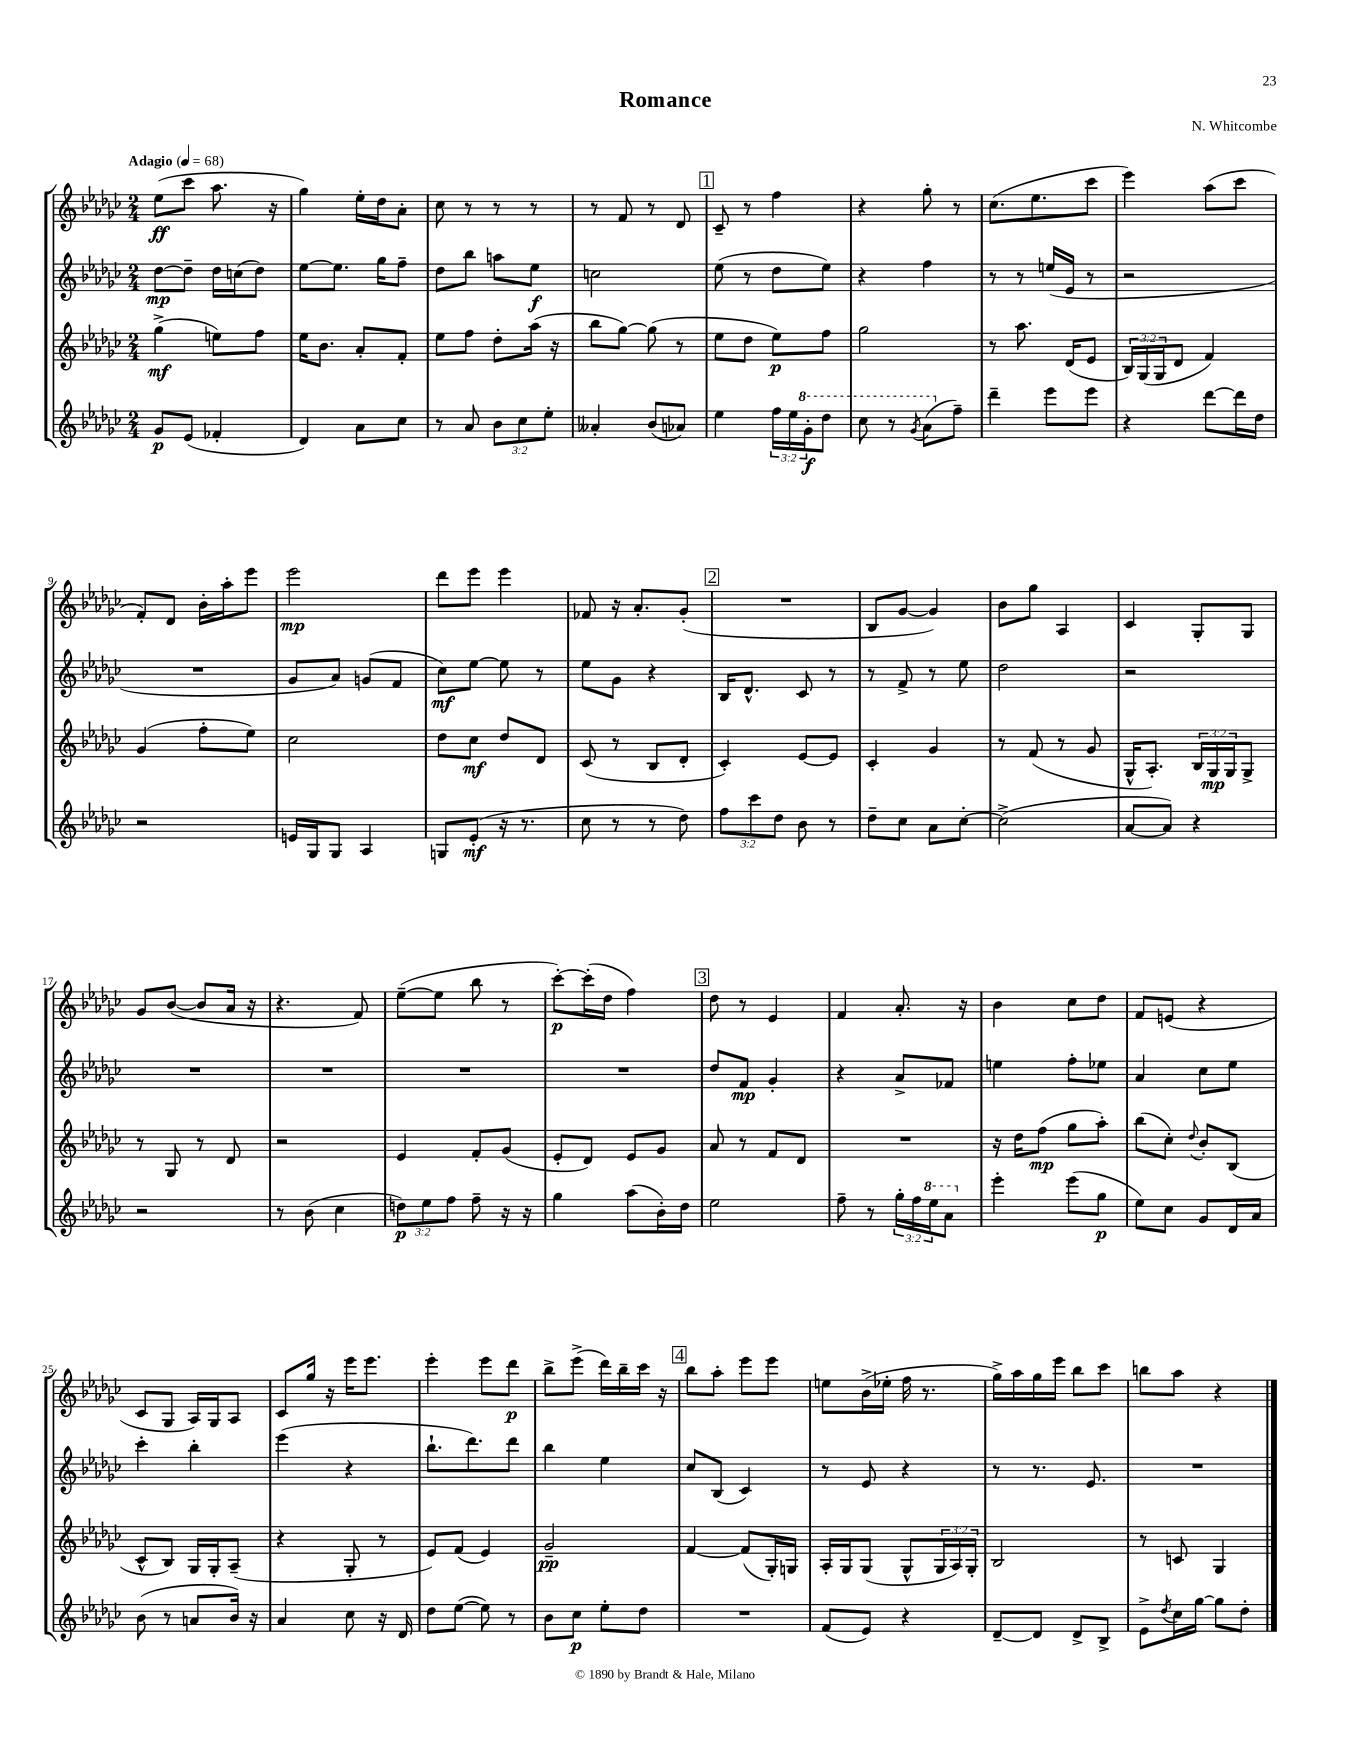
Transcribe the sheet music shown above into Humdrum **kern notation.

**kern	**dynam	**kern	**dynam	**kern	**dynam	**kern	**dynam
*part4	*part4	*part3	*part3	*part2	*part2	*part1	*part1
*staff4	*staff4	*staff3	*staff3	*staff2	*staff2	*staff1	*staff1
*clefG2	*	*clefG2	*	*clefG2	*	*clefG2	*
*k[b-e-a-d-g-c-]	*	*k[b-e-a-d-g-c-]	*	*k[b-e-a-d-g-c-]	*	*k[b-e-a-d-g-c-]	*
*M2/4	*	*M2/4	*	*M2/4	*	*M2/4	*
*MM68	*	*MM68	*	*MM68	*	*MM68	*
=1	=1	=1	=1	=1	=1	=1	=1
!	!	!	!	!	!	!LO:TX:a:B:t=Adagio	!
8g-/L	p	(4gg-^\	mf	[8dd-\L	mp	(8ee-\L	ff
(8e-/J	.	.	.	8dd-~\J]	.	8ccc-\J	.
4f-X'/	.	8een\L)	.	16dd-\LL	.	8.aa-\	.
.	.	.	.	(16ccn\J	.	.	.
.	.	8ff\J	.	8dd-\J)	.	.	.
.	.	.	.	.	.	16r	.
=2	=2	=2	=2	=2	=2	=2	=2
4d-/)	.	16ee-\KL	.	[8ee-\L	.	4gg-\)	.
.	.	8.b-\J	.	.	.	.	.
.	.	.	.	8.ee-\J]	.	.	.
8a-\L	.	8a-'/L	.	.	.	16ee-'\LL	.
.	.	.	.	16gg-\KL	.	16dd-\J	.
8cc-\J	.	8f'/J	.	8ff~\J	.	8a-'\J	.
=3	=3	=3	=3	=3	=3	=3	=3
8r	.	8ee-\L	.	8dd-\L	.	8cc-\	.
8a-/	.	8ff\J	.	8bb-\J	.	8r	.
12b-\L	.	8dd-'\L	.	8aan\L	.	8r	.
12cc-\	.	.	.	.	.	.	.
.	.	(16aa-\Jk	.	8ee-\J	f	8r	.
12ee-'\J	.	.	.	.	.	.	.
.	.	16r	.	.	.	.	.
=4	=4	=4	=4	=4	=4	=4	=4
4a--X'/	.	8bb-\L	.	2ccn\	.	8r	.
.	.	[8gg-\J)	.	.	.	8f/	.
(8b-/L	.	(8gg-\]	.	.	.	8r	.
8a-X/J)	.	8r	.	.	.	8d-/	.
!!LO:REH:place=s1:t=1
=5	=5	=5	=5	=5	=5	=5	=5
4ee-\	.	8ee-\L	.	(8ee-\	.	8c-~/	.
.	.	8dd-\J	.	8r	.	8r	.
24ff\LL	.	8ee-\L)	p	8dd-\L	.	4ff\	.
24ee-\	.	.	.	.	.	.	.
*8va	*	*	*	*	*	*	*
24gg-'\J	f	.	.	.	.	.	.
8ddd-\J	.	8ff\J	.	8ee-\J)	.	.	.
=6	=6	=6	=6	=6	=6	=6	=6
8ccc-\	.	2gg-\	.	4r	.	4r	.
8r	.	.	.	.	.	.	.
8qgg-/	.	.	.	.	.	.	.
(8aa-\L	.	.	.	4ff\	.	8gg-'\	.
*X8va	*	*	*	*	*	*	*
8ff~\J)	.	.	.	.	.	8r	.
=7	=7	=7	=7	=7	=7	=7	=7
4ddd-~\	.	8r	.	8r	.	(8.cc-\L	.
.	.	8.aa-\	.	8r	.	.	.
.	.	.	.	.	.	8.ee-\	.
8eee-\L	.	.	.	(16een/LL	.	.	.
.	.	(16d-/KL	.	16e-/JJ	.	.	.
8eee-\J	.	8e-/J	.	8r	.	8ccc-\J	.
=8	=8	=8	=8	=8	=8	=8	=8
4r	.	24B-/LL)	.	2r	.	4eee-\)	.
.	.	(24G-/	.	.	.	.	.
.	.	24G-/J	.	.	.	.	.
.	.	8d-/J	.	.	.	.	.
[8ddd-\L	.	4f/)	.	.	.	(8aa-\L	.
16ddd-\L]	.	.	.	.	.	8ccc-\J	.
16dd-\JJ	.	.	.	.	.	.	.
!!LO:LB:g=z
=9	=9	=9	=9	=9	=9	=9	=9
2r	.	(4g-/	.	2r	.	8f'/L)	.
.	.	.	.	.	.	8d-/J	.
.	.	8ff'\L	.	.	.	16b-'\LL	.
.	.	.	.	.	.	16aa-'\J	.
.	.	8ee-\J)	.	.	.	8eee-\J	.
=10	=10	=10	=10	=10	=10	=10	=10
16en/LL	.	2cc-\	.	8g-/L	.	2eee-\	mp
16G-/J	.	.	.	.	.	.	.
8G-/J	.	.	.	8a-/J)	.	.	.
4A-/	.	.	.	(8gn/L	.	.	.
.	.	.	.	8f/J	.	.	.
=11	=11	=11	=11	=11	=11	=11	=11
8Gn/L	.	8dd-\L	.	8cc-\L)	mf	8ddd-\L	.
(8e-'/J	mf	8cc-\J	mf	[8ee-\J	.	8eee-\J	.
16r	.	8dd-/L	.	8ee-\]	.	4eee-\	.
8.r	.	.	.	.	.	.	.
.	.	8d-/J	.	8r	.	.	.
=12	=12	=12	=12	=12	=12	=12	=12
8cc-\	.	(8c-/	.	8ee-\L	.	8f-X/	.
8r	.	8r	.	8g-\J	.	16r	.
.	.	.	.	.	.	8.a-'/L	.
8r	.	8B-/L	.	4r	.	.	.
8dd-\)	.	8d-'/J	.	.	.	(8g-'/J	.
!!LO:REH:place=s1:t=2
=13	=13	=13	=13	=13	=13	=13	=13
12ff\L	.	4c-'/)	.	16B-/KL	.	2r	.
.	.	.	.	8.d-^^/J	.	.	.
12ccc-\	.	.	.	.	.	.	.
12dd-\J	.	.	.	.	.	.	.
8b-\	.	[8e-/L	.	8c-/	.	.	.
8r	.	8e-/J]	.	8r	.	.	.
=14	=14	=14	=14	=14	=14	=14	=14
8dd-~\L	.	4c-'/	.	8r	.	8B-/L	.
8cc-\J	.	.	.	8f^/	.	[8g-/J	.
8a-\L	.	4g-/	.	8r	.	4g-/])	.
[8cc-'\J	.	.	.	8ee-\	.	.	.
=15	=15	=15	=15	=15	=15	=15	=15
(2cc-^\]	.	8r	.	2dd-\	.	8b-\L	.
.	.	(8f/	.	.	.	8gg-\J	.
.	.	8r	.	.	.	4A-/	.
.	.	8g-/	.	.	.	.	.
=16	=16	=16	=16	=16	=16	=16	=16
[8a-/L	.	16G-^^/KL	.	2r	.	4c-/	.
.	.	8.A-'/J)	.	.	.	.	.
8a-/J])	.	.	.	.	.	.	.
4r	.	24B-/LL	.	.	.	8G-'/L	.
.	.	24G-/	mp	.	.	.	.
.	.	24G-/J	.	.	.	.	.
.	.	8G-^/J	.	.	.	8G-/J	.
!!LO:LB:g=z
=17	=17	=17	=17	=17	=17	=17	=17
2r	.	8r	.	2r	.	8g-/L	.
.	.	8G-/	.	.	.	([8b-/J	.
.	.	8r	.	.	.	8b-/L]	.
.	.	8d-/	.	.	.	16a-/Jk	.
.	.	.	.	.	.	16r	.
=18	=18	=18	=18	=18	=18	=18	=18
8r	.	2r	.	2r	.	4.r	.
(8b-\	.	.	.	.	.	.	.
4cc-\	.	.	.	.	.	.	.
.	.	.	.	.	.	8f/)	.
=19	=19	=19	=19	=19	=19	=19	=19
12ddn\L)	p	4e-/	.	2r	.	([8ee-~\L	.
12ee-\	.	.	.	.	.	.	.
.	.	.	.	.	.	8ee-\J]	.
12ff\J	.	.	.	.	.	.	.
8ff~\	.	8f'/L	.	.	.	8bb-\	.
16r	.	(8g-/J	.	.	.	8r	.
16r	.	.	.	.	.	.	.
=20	=20	=20	=20	=20	=20	=20	=20
4gg-\	.	8e-'/L	.	2r	.	[8ccc-'\L)	p
.	.	8d-/J)	.	.	.	(16ccc-'\L]	.
.	.	.	.	.	.	16dd-\JJ	.
(8aa-\L	.	8e-/L	.	.	.	4ff\)	.
16b-'\L)	.	8g-/J	.	.	.	.	.
16dd-\JJ	.	.	.	.	.	.	.
!!LO:REH:place=s1:t=3
=21	=21	=21	=21	=21	=21	=21	=21
2ee-\	.	8a-/	.	8dd-/L	.	8dd-\	.
.	.	8r	.	8f/J	mp	8r	.
.	.	8f/L	.	4g-'/	.	4e-/	.
.	.	8d-/J	.	.	.	.	.
=22	=22	=22	=22	=22	=22	=22	=22
8ff~\	.	2r	.	4r	.	4f/	.
8r	.	.	.	.	.	.	.
24gg-'\LL	.	.	.	8a-^/L	.	8.a-'/	.
24ff\	.	.	.	.	.	.	.
*8va	*	*	*	*	*	*	*
24eee-\J	.	.	.	.	.	.	.
8aa-\J	.	.	.	8f-X/J	.	.	.
.	.	.	.	.	.	16r	.
=23	=23	=23	=23	=23	=23	=23	=23
*X8va	*	*	*	*	*	*	*
4eee-'\	.	16r	.	4een\	.	4b-\	.
.	.	16dd-\KL	.	.	.	.	.
.	.	(8ff\J	mp	.	.	.	.
(8eee-\L	.	8gg-\L	.	8ff'\L	.	8cc-\L	.
8gg-\J	p	8aa-'\J)	.	8ee-X\J	.	8dd-\J	.
=24	=24	=24	=24	=24	=24	=24	=24
8ee-\L)	.	(8bb-\L	.	4a-/	.	8f/L	.
8cc-\J	.	8cc-'\J)	.	.	.	(8en/J	.
.	.	8qqdd-/	.	.	.	.	.
8g-/L	.	8b-'/L	.	8cc-\L	.	4r	.
16d-/L	.	(8B-/J	.	8ee-\J	.	.	.
16a-/JJ	.	.	.	.	.	.	.
!!LO:LB:g=z
=25	=25	=25	=25	=25	=25	=25	=25
(8b-\	.	8c-^^/L	.	4ccc-'\	.	8c-/L	.
8r	.	8B-/J)	.	.	.	8G-/J	.
8an/L	.	16G-/LL	.	4bb-'\	.	16A-/LL)	.
.	.	16G-'/J	.	.	.	16G-/J	.
16b-/Jk)	.	(8A-~/J	.	.	.	8A-/J	.
16r	.	.	.	.	.	.	.
=26	=26	=26	=26	=26	=26	=26	=26
4a-/	.	4r	.	(4eee-\	.	8c-/L	.
.	.	.	.	.	.	16gg-/Jk	.
.	.	.	.	.	.	16r	.
8cc-\	.	8G-'/	.	4r	.	16eee-\KL	.
.	.	.	.	.	.	8.eee-\J	.
16r	.	8r	.	.	.	.	.
16d-/	.	.	.	.	.	.	.
=27	=27	=27	=27	=27	=27	=27	=27
8dd-\L	.	8e-/L)	.	8.bb-`\L	.	4eee-'\	.
([8ee-\J	.	(8f/J	.	.	.	.	.
.	.	.	.	8.ddd-\)	.	.	.
8ee-\])	.	4e-/)	.	.	.	8eee-\L	.
8r	.	.	.	8ddd-\J	.	8ddd-\J	p
=28	=28	=28	=28	=28	=28	=28	=28
8b-\L	.	2g-~/	pp	4bb-\	.	8bb-^\L	.
8cc-\J	p	.	.	.	.	(8eee-^\J	.
8ee-'\L	.	.	.	4ee-\	.	16ddd-\LL)	.
.	.	.	.	.	.	16bb-~\	.
8dd-\J	.	.	.	.	.	16ccc-\JJ	.
.	.	.	.	.	.	16r	.
!!LO:REH:place=s1:t=4
=29	=29	=29	=29	=29	=29	=29	=29
2r	.	[4f/	.	8cc-/L	.	8bb-\L	.
.	.	.	.	(8B-/J	.	8aa-'\J	.
.	.	(8f/L]	.	4c-/)	.	8eee-\L	.
.	.	16G-'/L)	.	.	.	8eee-\J	.
.	.	16Gn/JJ	.	.	.	.	.
=30	=30	=30	=30	=30	=30	=30	=30
(8f/L	.	16A-'/LL	.	8r	.	8een\L	.
.	.	16G-/J	.	.	.	.	.
8e-/J)	.	(8G-/J	.	8e-/	.	(16b-^\L	.
.	.	.	.	.	.	16ee-X'\JJ	.
4r	.	8G-^^/L	.	4r	.	16ff\	.
.	.	.	.	.	.	8.r	.
.	.	24G-/L	.	.	.	.	.
.	.	24A-/)	.	.	.	.	.
.	.	24G-'/JJ	.	.	.	.	.
=31	=31	=31	=31	=31	=31	=31	=31
[8d-~/L	.	2B-/	.	8r	.	16gg-^\LL)	.
.	.	.	.	.	.	16aa-\	.
8d-/J]	.	.	.	8.r	.	16gg-\	.
.	.	.	.	.	.	16eee-\JJ	.
8d-^/L	.	.	.	.	.	8bb-\L	.
.	.	.	.	8.e-/	.	.	.
8B-^/J	.	.	.	.	.	8ccc-\J	.
=32	=32	=32	=32	=32	=32	=32	=32
8e-^\L	.	8r	.	2r	.	8bbn\L	.
8qdd-/	.	.	.	.	.	.	.
16cc-\L	.	8cn/	.	.	.	8aa-\J	.
[16gg-\JJ	.	.	.	.	.	.	.
8gg-\L]	.	4G-/	.	.	.	4r	.
8dd-'\J	.	.	.	.	.	.	.
==	==	==	==	==	==	==	==
*-	*-	*-	*-	*-	*-	*-	*-
